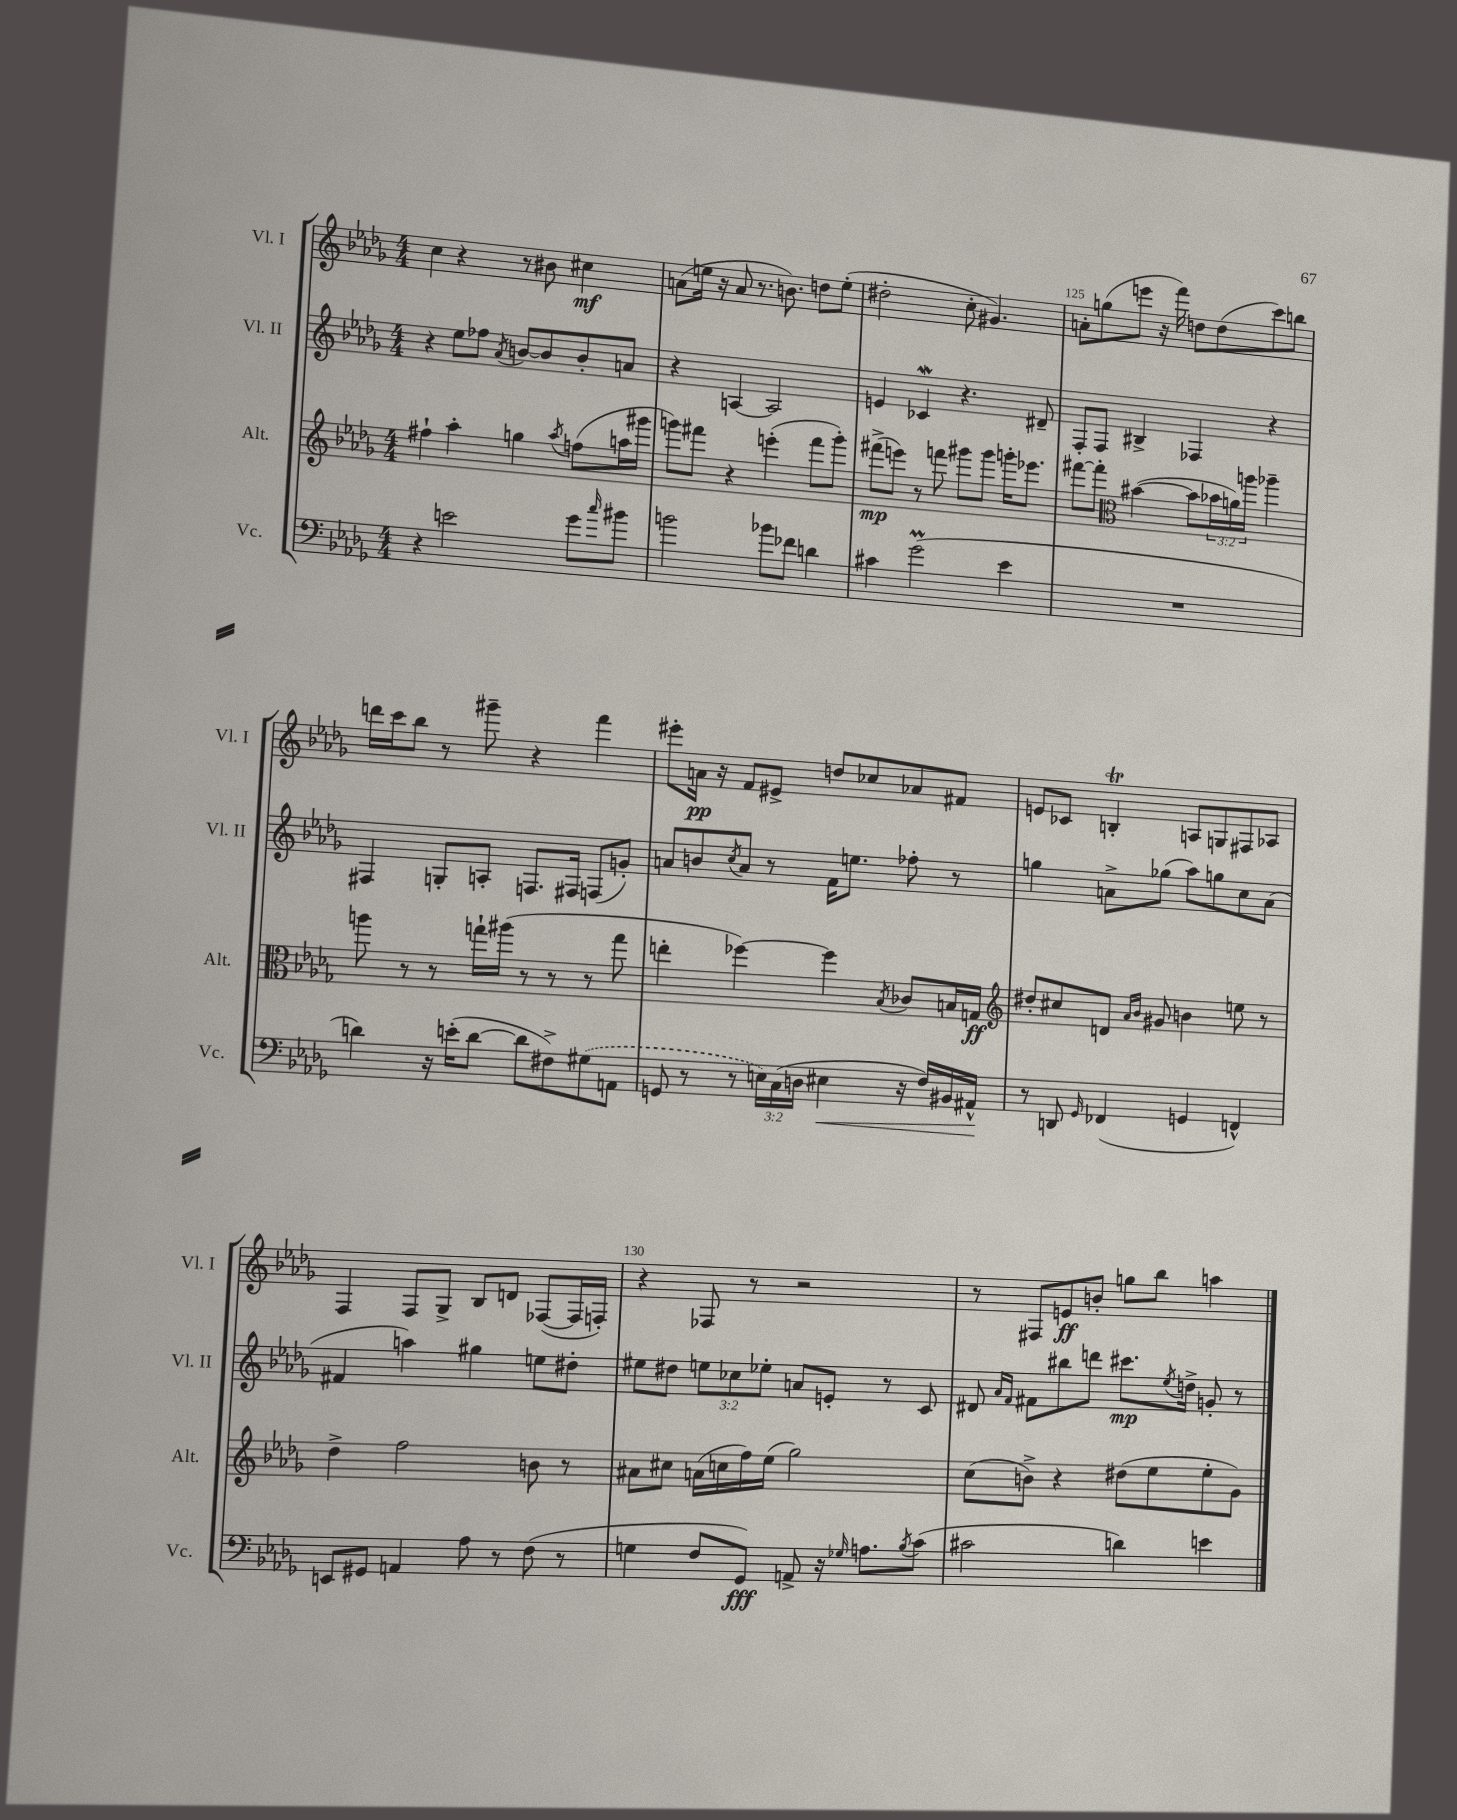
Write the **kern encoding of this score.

**kern	**kern	**kern	**kern
*staff4	*staff3	*staff2	*staff1
*clefF4	*clefG2	*clefG2	*clefG2
*k[b-e-a-d-g-]	*k[b-e-a-d-g-]	*k[b-e-a-d-g-]	*k[b-e-a-d-g-]
*M4/4	*M4/4	*M4/4	*M4/4
4r	4ff#`\	4r	4cc\
2e\	4aa-'\	8ee-\L	4r
.	.	8ff-\J	.
.	.	8qa-/	.
.	4gg\	[8b/L	8r
.	.	8b/]	8b#\
.	8qaa-/	.	.
8g-\L	(8ff\L	8b'/	4cc#\
16qqcc/	.	.	.
8b#\J	16aa\L	8a/J	.
.	16ggg#\JJ	.	.
=	=	=	=
2b\	8ggg\L)	4r	(8a\L
.	8fff#\J	.	16ee\Jk
.	.	.	16r
.	4r	[4A/	8a/
.	.	.	8.r
8b-\L	(4eee'\	2A/]	.
.	.	.	8.b\)
8f-\J	.	.	.
4d\	8fff#\L	.	8dd\L
.	8ggg'\J)	.	(8ee'\J
=	=	=	=
4c#\	(8fff#^\L	4e/	2dd#'\
.	8eee\J)	.	.
(2g-\	8r	4c-/	.
.	8fff\	.	.
.	8ggg#\L	4.r	8cc'\
.	8ggg#\J	.	4.g#/)
4e-\	16ggg'\LK	.	.
.	8.eee-\J	.	.
.	.	8d#~/	.
=	=	=	=
1r	[8fff#\L	8F'/L	8a'\L
.	8fff#'\]J	8F/J	(8gg\
*	*clefC3	*	*
.	([4b#\	4B#^/	8eee\J
.	.	.	16r
.	.	.	16fff\)
.	8b#\]L	4F-/	8dd\L
.	24b-\L	.	(8dd\
.	24a\)	.	.
.	24aa\JJ	.	.
.	4aa-~\	4r	8ccc\)
.	.	.	8bb\J
=	=	=	=
4d\)	8aa\	4F#/	16ddd\LL
.	.	.	16ccc\J
.	8r	.	8bb-\J
16r	8r	8G'/L	8r
(16e'\LK	.	.	.
[8d\J	16gg`\LL	8A'/J	8ggg#~\
.	(16aa#\JJ	.	.
8d\]L	8r	8.F/L	4r
8F#^\)	8r	.	.
.	.	16F#/Jk	.
(8G#\	8r	(8F/L	4fff\
8AA\J	8gg\	8g'/J)	.
=	=	=	=
8GG/	4ee'\	8a/L	8eee#'\L
8r	.	8b/	16a\Jk
.	.	.	16r
.	.	8qcc/	.
8r	[4ff-\)	8a/J	8f/L
24E\LL)	.	8r	8e#^/J
(24C\	.	.	.
24D\JJ	.	.	.
4E#\	4ff-\]	16f\LK	8dd/L
.	.	8.ee\J	.
.	.	.	8cc-/
.	8qB-/	.	.
16r	8c-/L	8ff-'\	8a-/
16F/LL)	.	.	.
16BB#/	16B/L	8r	8f#/J
16AA#^^/JJ	16G/JJ	.	.
=	=	=	=
*	*clefG2	*	*
8r	8dd#'/L	4gg\	8e/L
8DD/	8cc#/	.	8c-/J
16qqGG-/	.	.	.
(4FF-/	8d/J	8a^\L	4B'/
.	16qqa-/LL	.	.
.	16qqb-/JJ	.	.
.	8g#/	(8gg-\J	.
4GG/	4b\	8aa-\L)	8A/L
.	.	8gg\	8G/
4FF^^/)	8ee\	8cc\	8F#/
.	8r	(8a\J	8A-/J
=	=	=	=
8EE/L	4dd-^\	4f#/	4F/
8GG#/J	.	.	.
4AA/	2ff\	4aa\)	8F/L
.	.	.	8G-^/J
8A-\	.	4gg#\	8B-/L
8r	.	.	8d/J
(8F\	8b\	8ee\L	([8F-/L
8r	8r	8dd#'\J	16F-/]L
.	.	.	16F'/JJ)
=	=	=	=
4G\	8a#\L	8ee#\L	4r
.	8cc#\J	8dd#\J	.
8F/L	(16a\LL	12ee\L	8F-/
.	16cc\	.	.
.	.	12cc-\	.
8GG-/J)	16ff\)	.	8r
.	.	12ee-'\J	.
.	(16ee-\JJ	.	.
8AA^/	2gg-\)	8a/L	2r
16r	.	8e'/J	.
16qqG-/	.	.	.
8.A\L	.	.	.
.	.	8r	.
8qB-/	.	.	.
(8c\J	.	8c/	.
=	=	=	=
2c#\	(8cc\L	8d#/	8r
.	.	16qqa-/LL	.
.	.	16qqf/JJ	.
.	8b^\J)	8f#\L	8F#/L
.	4r	8bb#\	8e/
.	.	8ddd\J	8b'/J
4d\)	(8dd#\L	8.ccc#\L	8gg\L
.	8ee-\	.	8bb-\J
.	.	8qee-/	.
.	.	16dd^\Jk	.
4e\	8ee-'\	8g'/	4aa\
.	8g-\J)	8r	.
==	==	==	==
*-	*-	*-	*-
